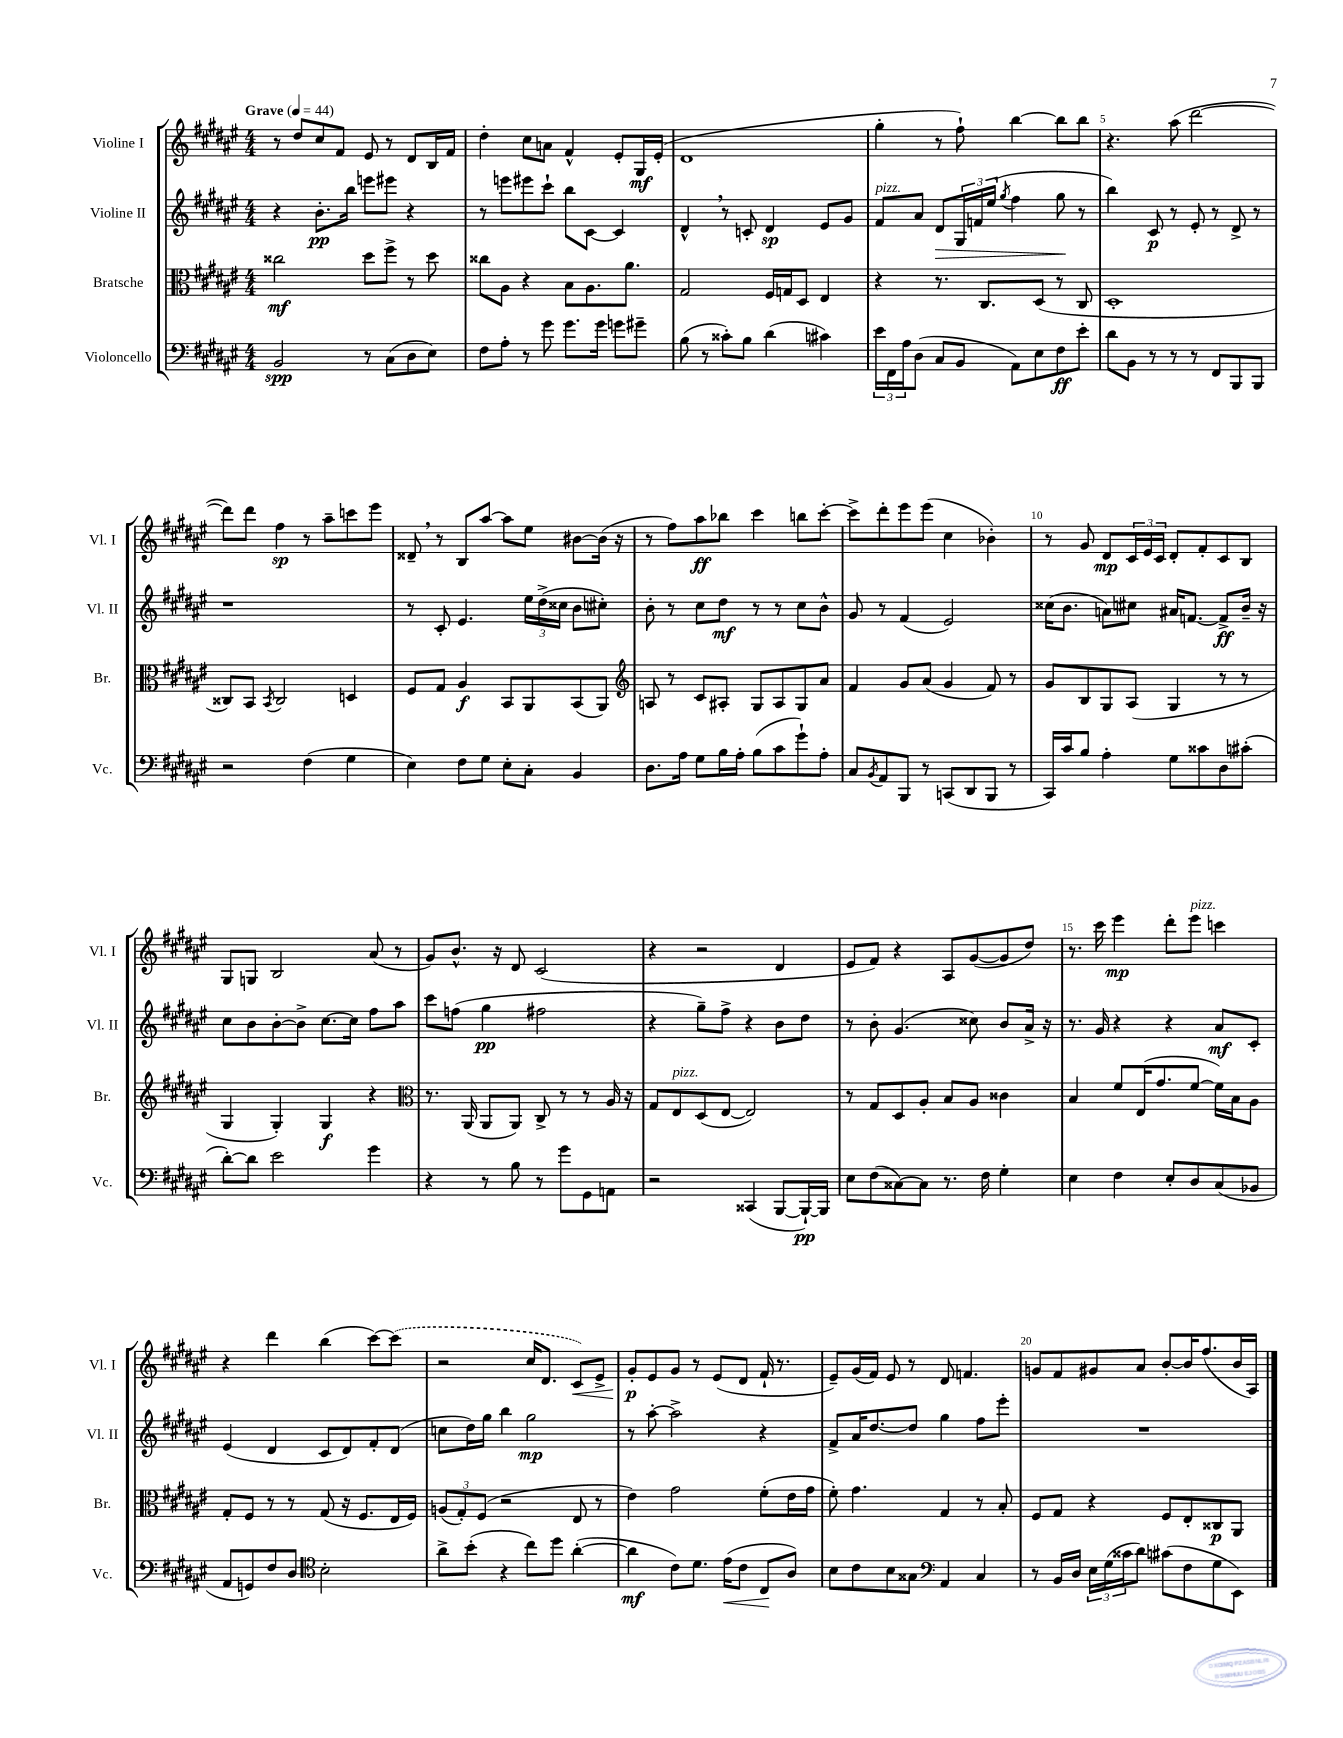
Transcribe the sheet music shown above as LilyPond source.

<<
\new StaffGroup <<
\new Staff = "s0" \with { instrumentName = "Violine I" shortInstrumentName = "Vl. I" } {
    \clef treble \key fis \major \numericTimeSignature \time 4/4 \tempo "Grave" 4 = 44
    r8 dis''8 cis''8 fis'8 eis'8 r8 dis'8 b16 fis'16 |
    dis''4-. cis''8 a'8 fis'4-^ eis'8-. gis16\mf eis'16-.( |
    dis'1 |
    gis''4-. r8 fis''8-!) b''4~ b''8 b''8 |
    r4. ais''8( dis'''2~ |
    dis'''8) dis'''8 fis''4\sp r8 ais''8-- c'''8 eis'''8 |
    disis'8-- \breathe r8 b8 ais''8~ ais''8 eis''8 bis'8~ bis'16( r16 |
    r8 fis''8) ais''8\ff bes''8 cis'''4 b''8 cis'''8~-. |
    cis'''8-> dis'''8-. eis'''8 eis'''8( cis''4 bes'4-.) |
    r8 gis'8 dis'8\mp \tuplet 3/2 { cis'16 eis'16 cis'16 } dis'8-. fis'8-. cis'8 b8 |
    gis8 g8 b2 ais'8( r8 |
    gis'8) b'8.-^ r16 dis'8 cis'2( |
    r4 r2 dis'4 |
    eis'8 fis'8) r4 ais8 gis'8~( gis'8 dis''8) |
    r8. cis'''16 eis'''4\mp dis'''8-. eis'''8^\markup { \italic "pizz." } c'''4 |
    r4 dis'''4 b''4( cis'''8~) \once \slurDashed cis'''8( |
    r2 cis''16 dis'8. cis'8\<) eis'8-> |
    gis'8-.\p\! eis'8 gis'8 r8 eis'8( dis'8 fis'16-! r8. |
    eis'8--) gis'16( fis'16) eis'8 r8 dis'8 f'4. |
    g'8 fis'8 gis'8 ais'8 b'8~-. b'16 fis''8.( b'16 ais16) \bar "|." |
}
\new Staff = "s1" \with { instrumentName = "Violine II" shortInstrumentName = "Vl. II" } {
    \clef treble \key fis \major \numericTimeSignature \time 4/4
    r4 b'8.-.\pp b''16 e'''8 eis'''8 r4 |
    r8 e'''8 eis'''8 cis'''8-! b''8 cis'8~ cis'4 |
    dis'4-^ \breathe r8 c'8-. dis'4\sp eis'8 gis'8 |
    fis'8^\markup { \italic "pizz." } ais'8 dis'8\> \tuplet 3/2 { gis16 f'16 eis''16( } \acciaccatura { gis''8 } fis''4 gis''8\! r8 |
    b''4) cis'8\p r8 eis'8-. r8 dis'8-> r8 |
    r1 |
    r8 cis'8-. eis'4. \tuplet 3/2 { eis''16 dis''16->( cisis''16 } b'8 cis''8-.) |
    b'8-. r8 cis''8 dis''8\mf r8 r8 cis''8 b'8-^ |
    gis'8 r8 fis'4( eis'2) |
    cisis''16( b'8. a'8) cis''8 ais'16 f'8.~ f'8->\ff b'16-- r16 |
    cis''8 b'8 b'8~-. b'8-> cis''8.~ cis''16 fis''8 ais''8 |
    cis'''8 f''8( gis''4\pp fis''2 |
    r4 gis''8--) fis''8-> r4 b'8 dis''8 |
    r8 b'8-. gis'4.( cisis''8) b'8 ais'16-> r16 |
    r8. gis'16 r4 r4 ais'8\mf cis'8-. |
    eis'4( dis'4 cis'8 dis'8) fis'8-. dis'8( |
    c''8 dis''16) gis''16 b''4 gis''2\mp |
    r8 ais''8~-. ais''2-> r4 |
    fis'8-> ais'16 dis''8.~ dis''8 gis''4 fis''8 eis'''8-. |
    R1 \bar "|." |
}
\new Staff = "s2" \with { instrumentName = "Bratsche" shortInstrumentName = "Br." } {
    \clef alto \key fis \major \numericTimeSignature \time 4/4
    cisis''2\mf dis''8 fis''8-> r8 dis''8 |
    cisis''8 ais8 r4 b8 ais8. ais'8. |
    gis2 fis16 g16 dis8 eis4 |
    r4 r8. cis8. dis8( r8 cis8 |
    dis1-. |
    cisis8) b,8 \acciaccatura { b,8 } cisis2 d4 |
    fis8 gis8 ais4\f b,8 ais,8 b,8( ais,8) |
    \clef treble a8 r8 cis'8 ais8-. gis8 ais8 gis8 ais'8 |
    fis'4 gis'8 ais'8( gis'4 fis'8) r8 |
    gis'8 b8 gis8 ais8( gis4 r8 r8 |
    gis4 gis4-.) gis4\f r4 |
    \clef alto r8. ais,16( ais,8 ais,8) cis8-> r8 r8 ais16 r16 |
    gis8 eis8^\markup { \italic "pizz." } dis8( eis8~ eis2) |
    r8 gis8 dis8 ais8-. b8 ais8 cisis'4 |
    b4 fis'8 eis16( gis'8. fis'8~ fis'16) b16 ais8 |
    gis8-. fis8 r8 r8 gis8( r16 fis8. eis16 fis16) |
    \tuplet 3/2 { a8( gis8-.) fis8( } r2 eis8 r8 |
    eis'4) gis'2 fis'8-.( eis'16 gis'16 |
    fis'8-.) gis'4. gis4 r8 b8-. |
    fis8 gis8 r4 fis8 eis8-. cisis8\p ais,8 \bar "|." |
}
\new Staff = "s3" \with { instrumentName = "Violoncello" shortInstrumentName = "Vc." } {
    \clef bass \key fis \major \numericTimeSignature \time 4/4
    b,2\spp r8 cis8( dis8 eis8) |
    fis8 ais8-. r8 gis'8 gis'8. gis'16 g'8 gis'8-- |
    b8( r8 cisis'8-.) b8 dis'4( cis'4) |
    \tuplet 3/2 { eis'16 fis,16 ais16 } dis8( cis8 b,8 ais,8) eis8 fis8\ff eis'8-. |
    dis'8 b,8 r8 r8 r8 fis,8 b,,8 b,,8 |
    r2 fis4( gis4 |
    eis4) fis8 gis8 eis8-. cis8-. b,4 |
    dis8. ais16 gis8 b16 ais16-. b8( cis'8 gis'8-!) ais8-. |
    cis8 \acciaccatura { b,8 } ais,8 b,,8 r8 c,8( dis,8 b,,8 r8 |
    cis,16) cis'16 b8 ais4-. gis8 cisis'8 dis8 cis'8-.( |
    dis'8~-.) dis'8 eis'2 gis'4 |
    r4 r8 b8 r8 gis'8 gis,8 a,8 |
    r2 cisis,4( b,,8~ b,,16~-!\pp) b,,16 |
    eis8 fis8( cisis8~) cisis8 r8. fis16 gis4-. |
    eis4 fis4 eis8-. dis8 cis8( bes,8 |
    ais,8 g,8) fis8 dis8 \clef tenor b2-. |
    ais'8-> b'8-.( r4 cis''8) dis''8 ais'4~-.( |
    ais'4\mf cis'8) dis'8. eis'16\<( cis'8 cis8\! ais8) |
    b8 cis'8 b8 gisis8 \clef bass ais,4 cis4 |
    r8 b,16 dis16 \tuplet 3/2 { eis16 gis16( cisis'16 } dis'8) cis'8( fis8 gis8 eis,8) \bar "|." |
}
>>
>>
\layout { \context { \Score \override BarNumber.break-visibility = ##(#f #t #t) barNumberVisibility = #(every-nth-bar-number-visible 5) } }
